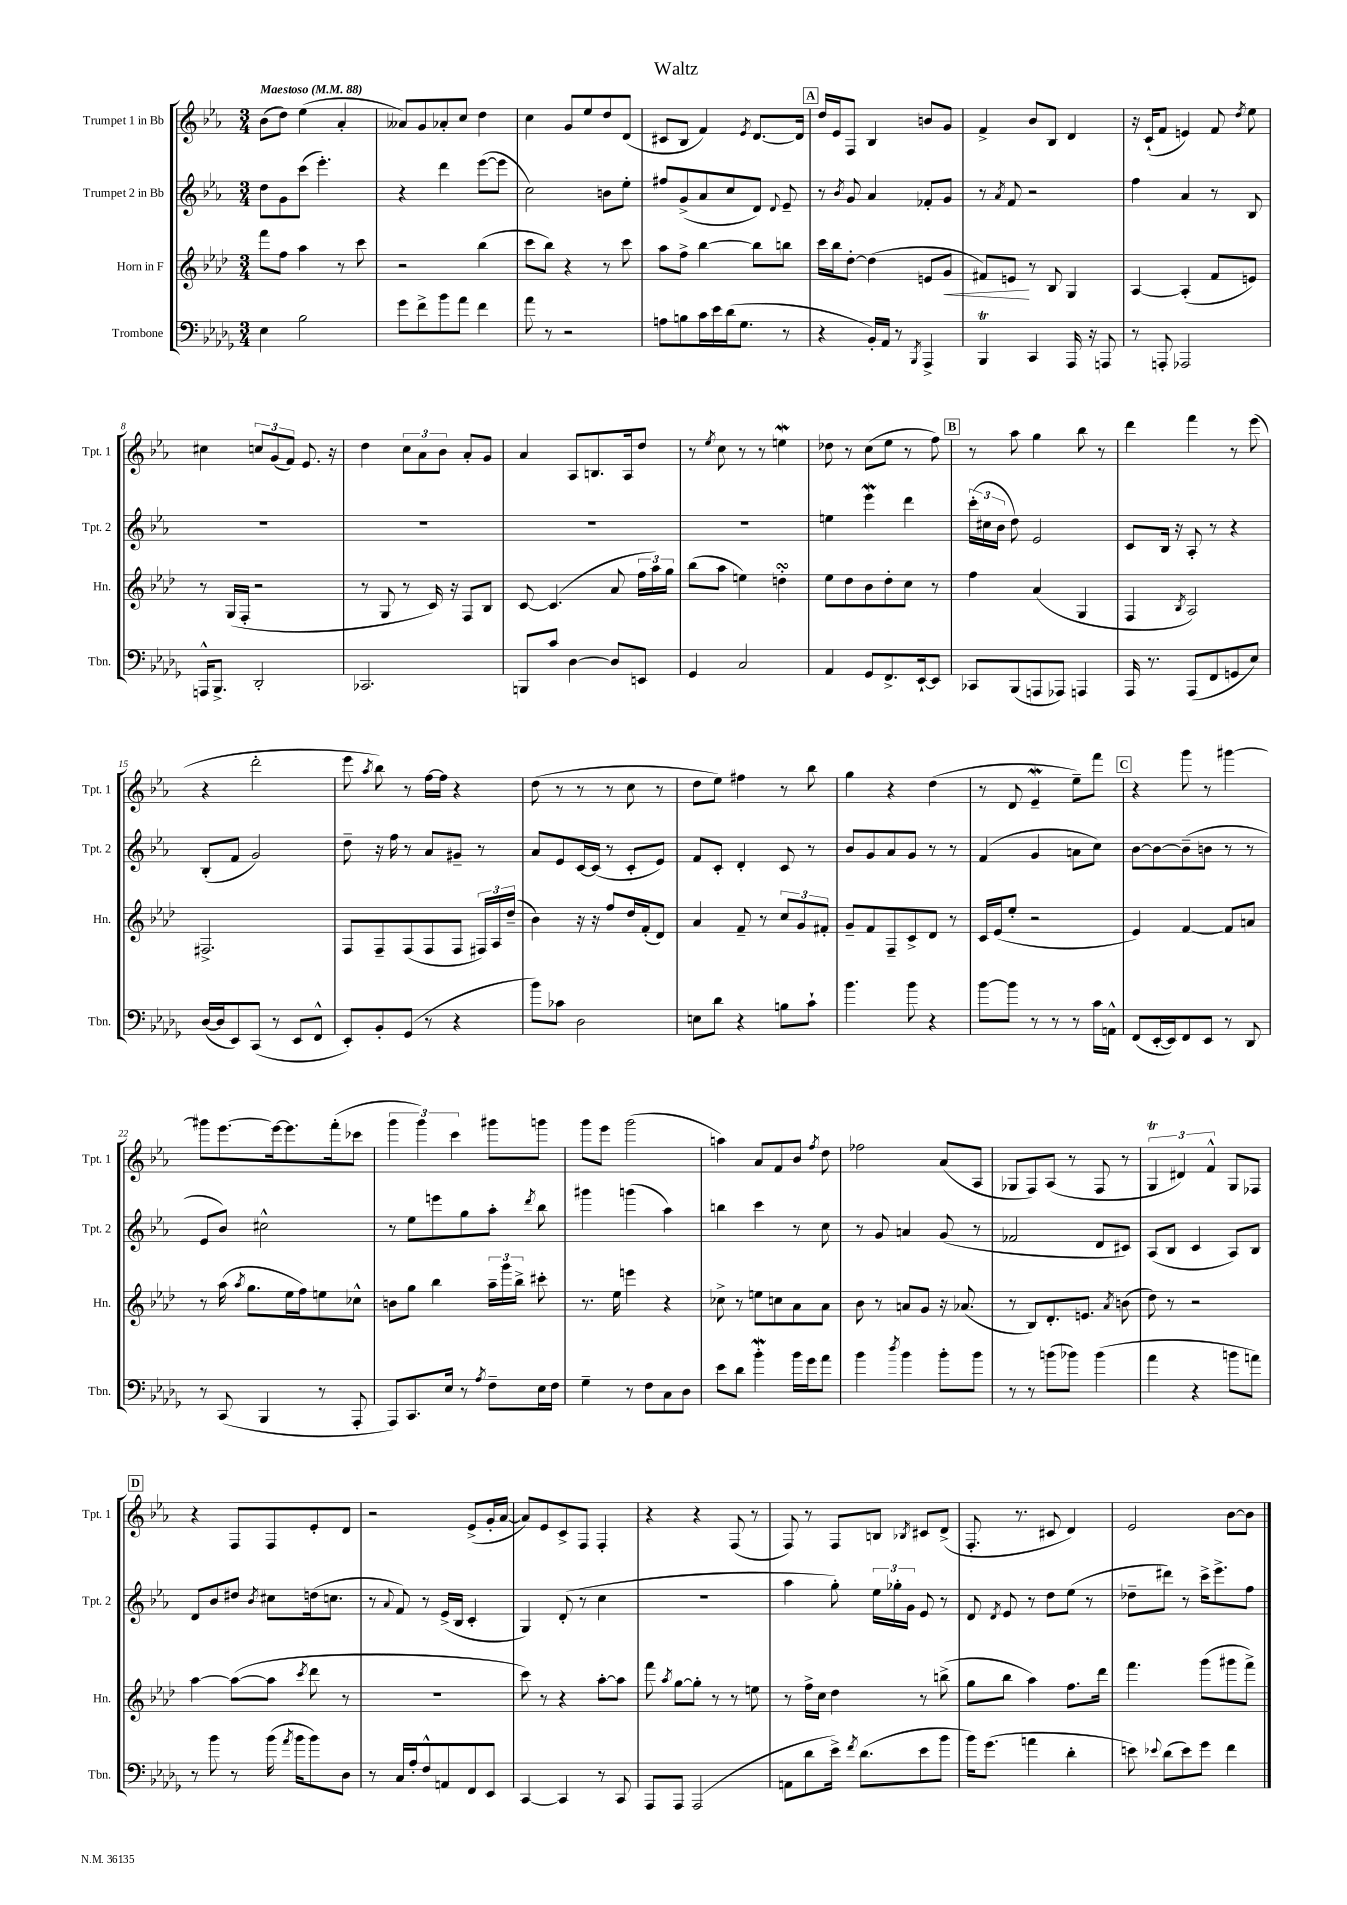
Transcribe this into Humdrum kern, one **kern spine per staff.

**kern	**kern	**dynam	**kern	**kern
*part4	*part3	*part3	*part2	*part1
*staff4	*staff3	*staff3	*staff2	*staff1
*I"Trombone	*I"Horn in F	*	*I"Trumpet 2 in Bb	*I"Trumpet 1 in Bb
*I'Tbn.	*I'Hn.	*	*I'Tpt. 2	*I'Tpt. 1
*clefF4	*clefG2	*	*clefG2	*clefG2
*k[b-e-a-d-g-]	*k[b-e-a-d-]	*	*k[b-e-a-]	*k[b-e-a-]
*M3/4	*M3/4	*	*M3/4	*M3/4
*MM88	*MM88	*	*MM88	*MM88
=1	=1	=1	=1	=1
!	!	!	!	!LO:TX:a:B:t=Maestoso
4E-\	8fff\L	.	8dd\L	(8b-\L
.	8ff\J	.	8g\	8dd\J)
2B-\	4aa-\	.	(8ccc\J	(4ee-\
.	.	.	4.eee-'\)	.
.	8r	.	.	4a-'/
.	8ccc\	.	.	.
=2	=2	=2	=2	=2
8g-\L	2r	.	4r	8a--X/L)
8f^\	.	.	.	8g/
8b-\	.	.	4ddd\	8a-X'/
8a-\J	.	.	.	8cc/J
4f\	(4bb-\	.	([8eee-\L	4dd\
.	.	.	8eee-\J]	.
=3	=3	=3	=3	=3
8a-\	8ccc\L	.	2cc\)	4cc\
8r	8bb-\J)	.	.	.
2r	4r	.	.	8g/L
.	.	.	.	8ee-/
.	8r	.	8bn\L	8dd/
.	8ccc\	.	8ee-'\J	(8d/J
=4	=4	=4	=4	=4
8An\L	8aa-\L	.	8ff#X/L	8c#X/L
8Bn\	8ff^\J	.	(8g^/	8B-/J
16c\L	[4bb-\	.	8a-/	4f/)
16e-\	.	.	.	.
(16d-\J	.	.	8cc/	.
8.G-\J	.	.	.	.
.	.	.	.	8qe-/
.	8bb-\L]	.	8d/J)	[8.d/L
.	.	.	8qqd/	.
8r	8bbn\J	.	8e-~/	.
.	.	.	.	16d/Jk]
!!LO:REH:place=s1:t=A
=5	=5	=5	=5	=5
4r	16ccc\LL	.	8r	16dd/LL
.	16bb-\J	.	.	16e-/J
.	.	.	8qb-/	.
.	[8dd-'\J	.	8g/	8F/J
16BB-'/LL)	(4dd-\]	.	4a-/	4B-/
16AA-/JJ	.	.	.	.
8r	.	.	.	.
8qBBB-/	.	.	.	.
4AAA-^/	8en/L	.	8f-X'/L	8bn/L
!	!	!LO:HP:b	!	!
.	8g/J	<	8g/J	8g/J
=6	=6	=6	=6	=6
4BBB-T/	8f#X/L)	.	8r	4f^/
.	.	.	8qa-/	.
.	8en/J	.	8f/	.
4CC/	8r	[	2r	8b-/L
.	8B-/	.	.	8B-/J
16AAA-/	4G/	.	.	4d/
16r	.	.	.	.
8AAAn/	.	.	.	.
=7	=7	=7	=7	=7
8r	[4A-/	.	4ff\	16r
.	.	.	.	(16c`/KL
8AAAn'/	.	.	.	8f/J
2AAA-X/	(4A-'/]	.	4a-/	4en/)
.	8f/L	.	8r	8f/
.	.	.	.	8qdd/
.	8en/J)	.	8B-/	8ee-\
!!LO:LB:g=z
=8	=8	=8	=8	=8
16AAAn^^/KL	8r	.	2.r	4cc#X\
8.BBB-^/J	.	.	.	.
.	(16G/LL	.	.	.
.	16F'/JJ	.	.	.
2DD-'/	2r	.	.	12ccn/L
.	.	.	.	(12g/
.	.	.	.	12f/J)
.	.	.	.	8.e-/
.	.	.	.	16r
=9	=9	=9	=9	=9
2.CC-X/	8r	.	2.r	4dd\
.	8G/	.	.	.
.	8r	.	.	12cc\L
.	.	.	.	12a-\
.	16c/)	.	.	.
.	.	.	.	12b-\J
.	16r	.	.	.
.	8F/L	.	.	8a-'/L
.	8B-/J	.	.	8g/J
=10	=10	=10	=10	=10
8BBBn/L	[8c/	.	2.r	4a-/
8c/J	(4.c/]	.	.	.
[4D-\	.	.	.	8A-/L
.	.	.	.	8.Bn/
8D-/L]	8a-/	.	.	.
.	.	.	.	16A-/k
8EEn/J	24ff\LL	.	.	8dd/J
.	24aa-\)	.	.	.
.	24gg\JJ	.	.	.
=11	=11	=11	=11	=11
4GG-/	(8bb-\L	.	2.r	8r
.	.	.	.	8qee-/
.	8aa-\J	.	.	8cc\
2C/	4een\)	.	.	8r
.	.	.	.	8r
.	4ddnsSsS'\	.	.	4eenW\
=12	=12	=12	=12	=12
4AA-/	8ee-\L	.	4een\	8dd-X\
.	8dd-\	.	.	8r
8GG-/L	8b-\	.	4eee-w\	(8cc\L
8.FF^/	8dd-'\	.	.	8ee-\J
.	8cc\J	.	4ddd\	8r
[16EE-`/k	.	.	.	.
8EE-/J]	8r	.	.	8ff\)
!!LO:REH:place=s1:t=B
=13	=13	=13	=13	=13
8CC-X/L	4ff\	.	(24ccc'\LL	8r
.	.	.	24cc#X\	.
.	.	.	24b-\JJ	.
(8BBB-/	.	.	8dd\)	8aa-\
8AAAn/	(4a-/	.	2e-/	4gg\
8AAA-X/J)	.	.	.	.
4AAAn/	4G/	.	.	8bb-\
.	.	.	.	8r
=14	=14	=14	=14	=14
16AAA-/	4F/	.	8c/L	4ddd\
8.r	.	.	.	.
.	.	.	16B-/Jk	.
.	.	.	16r	.
.	8qB-/	.	.	.
(8AAA-/L	2A-/)	.	8A-'/	4fff\
8FF/	.	.	8r	.
8GGn/	.	.	4r	8r
8E-/J)	.	.	.	(8eee-\
!!LO:LB:g=z
=15	=15	=15	=15	=15
([16D-/LL	2.F#X^/	.	(8B-'/L	4r
16D-/J]	.	.	.	.
8EE-/)	.	.	8f/J	.
(8CC/J	.	.	2g/)	2ddd'\
8r	.	.	.	.
8EE-/L	.	.	.	.
8FF^^/J	.	.	.	.
=16	=16	=16	=16	=16
8EE-'/L)	8F/L	.	8dd~\	8eee-\
.	.	.	.	8qaa-/
8BB-'/	8F~/	.	16r	8bb-\)
.	.	.	16ff\	.
(8GG-/J	(8F/	.	8r	8r
8r	8F/	.	8a-/L	[16ff\LL
.	.	.	.	16ff\JJ]
4r	8F/J	.	8g#X~/J	4r
.	24F#X/LL)	.	8r	.
.	24A-/	.	.	.
.	(24dd-~/JJ	.	.	.
=17	=17	=17	=17	=17
8b-\L)	4b-\)	.	8a-/L	(8dd\
8c-X\J	.	.	8e-/	8r
2D-\	16r	.	[16c/L	8r
.	16r	.	(16c/JJ]	.
.	8ff/L	.	8r	8r
.	16dd-/L	.	8c'/L	8cc\
.	(16f'/J	.	.	.
.	8d-/J)	.	8e-/J)	8r
=18	=18	=18	=18	=18
8En\L	4a-/	.	8f/L	8dd\L
8d-\J	.	.	8c'/J	8ee-\J)
4r	8f~/	.	4d'/	4ff#X\
.	8r	.	.	.
8Bn\L	12cc/L	.	8c/	8r
.	12g/	.	.	.
8c`\J	.	.	8r	8bb-\
.	12f#X'/J	.	.	.
=19	=19	=19	=19	=19
4.b-\	8g~/L	.	8b-/L	4gg\
.	8f/	.	8g/	.
.	8F~/	.	8a-/	4r
8b-\	8c^/	.	8g/J	.
4r	8d-/J	.	8r	(4dd\
.	8r	.	8r	.
=20	=20	=20	=20	=20
[8b-\L	16c/LL	.	(4f/	8r
.	(16e-/J	.	.	.
8b-\J]	8ee-'/J	.	.	8d/
8r	2r	.	4g/	4e-w~/
8r	.	.	.	.
8r	.	.	8an\L	8ee-~\L)
16c\LL	.	.	8cc\J)	8fff\J
16AAn^^\JJ	.	.	.	.
!!LO:REH:place=s1:t=C
=21	=21	=21	=21	=21
(8FF/L	4e-/)	.	[8b-\L	4r
[16EE-'/L	.	.	8b-\_	.
16EE-/J])	.	.	.	.
8FF/	[4f/	.	(8b-~\]	8ggg\
8EE-/J	.	.	8bn\J	8r
8r	8f/L]	.	8r	[4ggg#X\
8DD-/	8an/J	.	8r	.
!!LO:LB:g=z
=22	=22	=22	=22	=22
8r	8r	.	8e-/L	8ggg#X\L]
(8CC/	(16aa-\	.	8b-/J)	[8.eee-\
.	8qaa-/	.	.	.
.	8.gg\L	.	.	.
4BBB-/	.	.	2cc#X^^\	.
.	.	.	.	16eee-\k_
.	16ee-\L	.	.	8.eee-\]
.	16ff\J)	.	.	.
8r	8een\	.	.	.
.	.	.	.	(16fff'\k
8AAA-'/	8cc-X^^\J	.	.	8ccc-X\J
=23	=23	=23	=23	=23
8AAA-/L)	8bn\L	.	8r	6ggg\
8.CC/	8gg\J	.	8ee-\L	.
.	.	.	.	6ggg\)
.	4bb-\	.	8eeen\	.
16E-/Jk	.	.	.	.
.	.	.	.	6ccc\
8r	.	.	8gg\	.
8qA-/	.	.	.	.
8F~\L	24aa-~\LL	.	8aa-'\J	8ggg#X\L
.	24ggg\	.	.	.
.	24bb-^\JJ	.	.	.
.	.	.	8qddd/	.
16E-\L	8ccc#X'\	.	8bb-\	8gggn\J
16F\JJ	.	.	.	.
=24	=24	=24	=24	=24
4G-~\	8.r	.	4ggg#X\	8ggg\L
.	.	.	.	8eee-\J
.	16ee-\	.	.	.
8r	4eeen\	.	(4gggn\	(2ggg\
8F\L	.	.	.	.
8C\	4r	.	4aa-\)	.
8D-\J	.	.	.	.
=25	=25	=25	=25	=25
8e-\L	8cc-X^\	.	4bbn\	4aan\)
8d-\J	8r	.	.	.
4b-W'\	8een\L	.	4ccc\	8a-/L
.	8ccn\	.	.	8f/
16b-\LL	8a-\	.	8r	8b-/J
16g-\J	.	.	.	.
.	.	.	.	8qff/
8a-\J	8a-\J	.	8cc\	8dd\
=26	=26	=26	=26	=26
4b-\	8b-\	.	8r	2ff-X\
.	8r	.	8g/	.
8qdd-/	.	.	.	.
4b-\	8an/L	.	4an/	.
.	8g/J	.	.	.
8b-'\L	16r	.	(8g/	(8a-/L
.	(8.a-X/	.	.	.
8b-\J	.	.	8r	8A-/J
=27	=27	=27	=27	=27
8r	8r	.	2f-X/	8G-X/L
8r	8B-/L)	.	.	8F/)
(8bn\L	8.d-'/	.	.	(8A-/J
8b-X\J)	.	.	.	8r
.	8.en/J	.	.	.
(4b-\	.	.	8d/L	8F/
.	8qa-/	.	.	.
.	(8bn\	.	8c#X/J)	8r
=28	=28	=28	=28	=28
4a-\	8dd-\)	.	(8A-/L	6Gt/
.	8r	.	8B-/J	.
.	.	.	.	6d#X/)
4r	2r	.	4c/	.
.	.	.	.	6f^^/
8bn\L	.	.	8A-/L)	8G/L
8an\J)	.	.	8B-/J	8F-X/J
!!LO:LB:g=z
!!LO:REH:place=s1:t=D
=29	=29	=29	=29	=29
8r	[4aa-\	.	8d/L	4r
8b-\	.	.	8b-/	.
8r	(8aa-\L_	.	8dd#X/J	8F/L
.	.	.	8qb-/	.
(16b-\	8aa-\J]	.	8cc#X\L	8F/
8qa-/	.	.	.	.
16b-\KL	.	.	.	.
.	8qccc/	.	.	.
8b-\)	8ddd-\	.	(16ddn\k	8e-'/
.	.	.	8.ccn\J	.
8D-\J	8r	.	.	8d/J
=30	=30	=30	=30	=30
8r	2.r	.	8r	2r
.	.	.	8qqa-/	.
16C/LL	.	.	8f/)	.
16A-'/J	.	.	.	.
8F^^/	.	.	8r	.
8AAn/	.	.	(16e-^/LL	.
.	.	.	16B-/JJ	.
8FF/	.	.	4c'/	(8e-^/L
8EE-/J	.	.	.	16g'/L
.	.	.	.	[16a-/JJ
=31	=31	=31	=31	=31
[4CC/	8ccc\)	.	4G/)	8a-/L])
.	8r	.	.	8e-/
4CC/]	4r	.	(8d'/	8c^/
.	.	.	8r	8F/J
8r	[8aa-'\L	.	4cc\	4F'/
8CC/	8aa-\J]	.	.	.
=32	=32	=32	=32	=32
8AAA-/L	8fff\	.	2.r	4r
.	8qaa-/	.	.	.
8AAA-/J	[8gg\L	.	.	.
(2AAA-/	8gg'\J]	.	.	4r
.	8r	.	.	.
.	8r	.	.	(8F/
.	8een\	.	.	8r
=33	=33	=33	=33	=33
8AAn\L	8r	.	4aa-\	8F/)
8d-\	16ff^\LL	.	.	8r
.	16cc\JJ	.	.	.
16e-^\Jk)	4dd-\	.	8gg'\)	8F/L
8qf/	.	.	.	.
(8.d-\L	.	.	.	.
.	.	.	24ee-\LL	8Bn/J
.	.	.	24gg-X'\	.
.	.	.	24g\JJ	.
.	.	.	.	8qB-X/
8e-\	8r	.	8e-/	8c#X/L
8b-\J	(8bbn^\	.	8r	(8d^/J
=34	=34	=34	=34	=34
16b-\KL)	8gg\L	.	8d/	8.F'/
(8.g-\J	.	.	.	.
.	.	.	8qd/	.
.	8bb-\J	.	8e-/	.
.	.	.	.	8.r
4an\	4aa-\)	.	8r	.
.	.	.	8dd\L	8c#X/
4d-'\	8.ff\L	.	(8ee-\J	4d/)
.	.	.	8r	.
.	16ddd-\Jk	.	.	.
=35	=35	=35	=35	=35
8en\)	4.fff\	.	8dd-X~\L	2e-/
8qqe-X/	.	.	.	.
(8d-\L	.	.	8ddd#X\J)	.
8e-\)	.	.	8r	.
8g-\J	(8ggg\L	.	16ccc^\KL	.
.	.	.	8.eee-^\	.
4f\	8ggg#X\	.	.	[8b-\L
.	8fff^\J)	.	8ff\J	8b-\J]
==	==	==	==	==
*-	*-	*-	*-	*-
